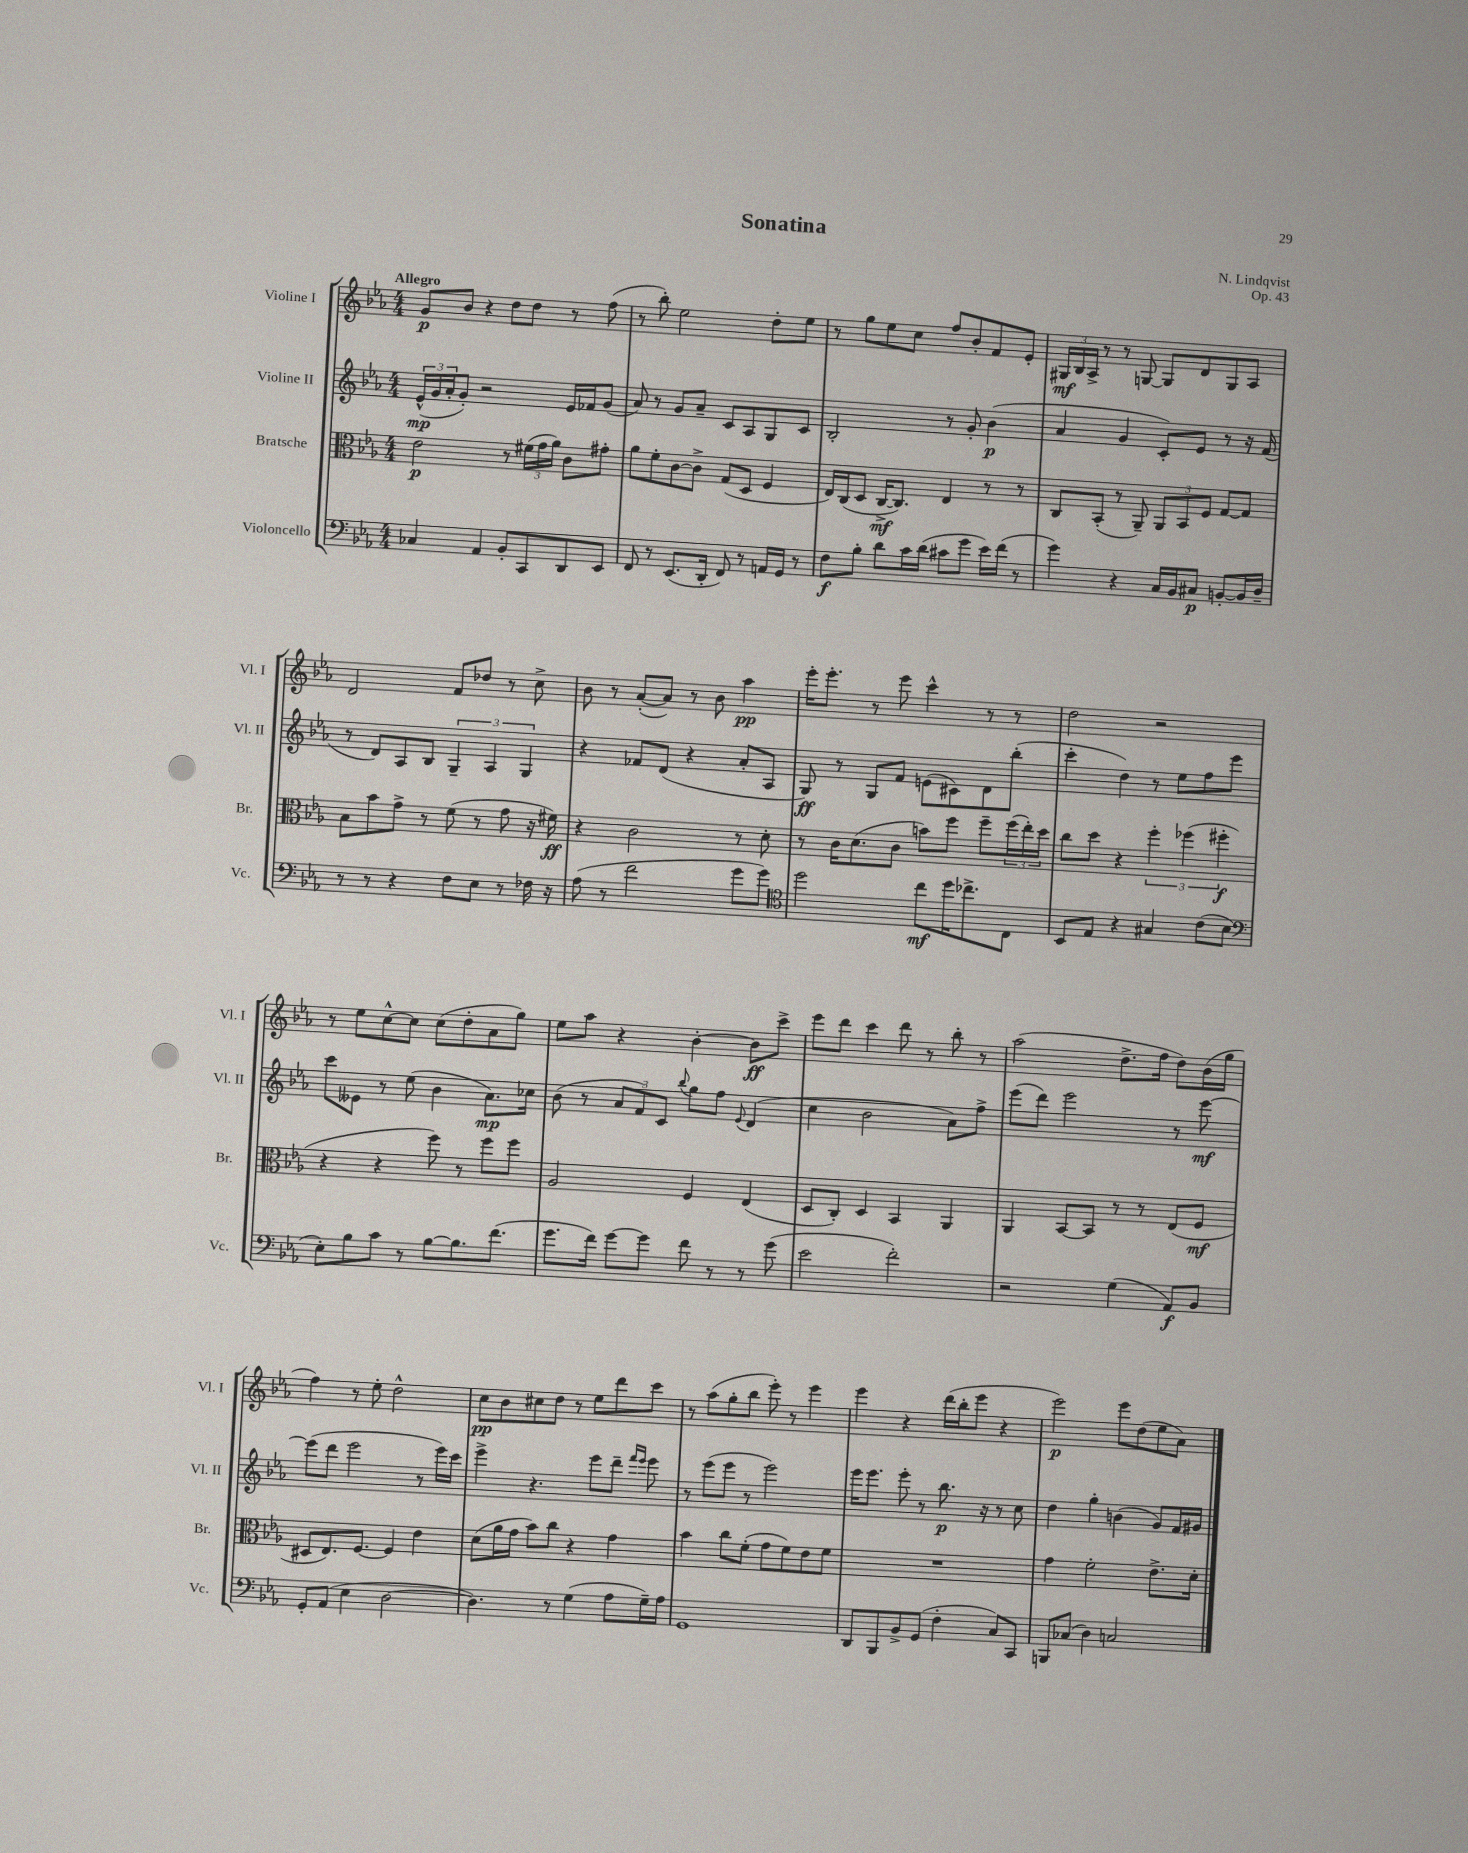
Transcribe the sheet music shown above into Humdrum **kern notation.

**kern	**dynam	**kern	**dynam	**kern	**dynam	**kern	**dynam
*part4	*part4	*part3	*part3	*part2	*part2	*part1	*part1
*staff4	*staff4	*staff3	*staff3	*staff2	*staff2	*staff1	*staff1
*I"Violoncello	*	*I"Bratsche	*	*I"Violine II	*	*I"Violine I	*
*I'Vc.	*	*I'Br.	*	*I'Vl. II	*	*I'Vl. I	*
*clefF4	*	*clefC3	*	*clefG2	*	*clefG2	*
*k[b-e-a-]	*	*k[b-e-a-]	*	*k[b-e-a-]	*	*k[b-e-a-]	*
*M4/4	*	*M4/4	*	*M4/4	*	*M4/4	*
=1	=1	=1	=1	=1	=1	=1	=1
!	!	!	!	!	!	!LO:TX:a:B:t=Allegro	!
4C-X/	.	2e-\	p	(24e-^^/LL	mp	8g/L	p
.	.	.	.	24g/	.	.	.
.	.	.	.	24a-'/J	.	.	.
.	.	.	.	8g'/J)	.	8b-/J	.
4AA-/	.	.	.	2r	.	4r	.
8BB-'/L	.	8r	.	.	.	8dd\L	.
8CC/	.	(24f#X\LL	.	.	.	8dd\J	.
.	.	24g\	.	.	.	.	.
.	.	24a-\JJ)	.	.	.	.	.
8DD/	.	8c\L	.	16e-/LL	.	8r	.
.	.	.	.	16f-X/J	.	.	.
8EE-/J	.	8g#X'\J	.	(8g/J	.	(8ff\	.
=2	=2	=2	=2	=2	=2	=2	=2
8FF/	.	8a-\L	.	8a-/)	.	8r	.
8r	.	8f'\	.	8r	.	8bb-'\)	.
(8.EE-/L	.	[8c\	.	8g/L	.	2ee-\	.
.	.	8c^\J]	.	8a-~/J	.	.	.
16DD'/Jk	.	.	.	.	.	.	.
8FF/)	.	(8G/L	.	8c/L	.	.	.
8r	.	8D/J	.	8A-/	.	.	.
16AAn/LL	.	4F/	.	8G/	.	8dd'\L	.
16GG/JJ	.	.	.	.	.	.	.
8r	.	.	.	8c/J	.	8ee-\J	.
=3	=3	=3	=3	=3	=3	=3	=3
8F\L	f	16E-/LL)	.	2B-'/	.	8r	.
.	.	(16C/J	.	.	.	.	.
8B-'\J	.	8D/J	.	.	.	8gg\L	.
8d\L	.	[16C^/KL	mf	.	.	8ee-\	.
.	.	8.C/J])	.	.	.	.	.
16c\L	.	.	.	.	.	8cc\J	.
(16d\JJ	.	.	.	.	.	.	.
8c#X\L	.	4E-/	.	8r	.	8ff/L	.
8g\J	.	.	.	8g'/	.	8b-'/	.
16e-\LL)	.	8r	.	(4b-\	p	8f/	.
(16f\JJ	.	.	.	.	.	.	.
8r	.	8r	.	.	.	8e-'/J	.
=4	=4	=4	=4	=4	=4	=4	=4
4g\)	.	8C/L	.	4a-/	.	24G#X/LL	mf
.	.	.	.	.	.	24B-/	.
.	.	.	.	.	.	24A-^/JJ	.
.	.	(8BB-'/J	.	.	.	8r	.
4r	.	8r	.	4g/	.	8r	.
.	.	8AA-~/)	.	.	.	[8Gn/	.
16C/LL	.	12AA-/L	.	8c'/L)	.	8G/L]	.
16BB-/J	.	.	.	.	.	.	.
.	.	12BB-/	.	.	.	.	.
8C#X/J	p	.	.	8e-/J	.	8d/	.
.	.	12F/J	.	.	.	.	.
[8BBn'/L	.	[8G/L	.	8r	.	8G/	.
16BB/L]	.	8G/J]	.	16r	.	8A-/J	.
16D~/JJ	.	.	.	(16f/	.	.	.
!!LO:LB:g=z
=5	=5	=5	=5	=5	=5	=5	=5
8r	.	8B-\L	.	8r	.	2d/	.
8r	.	8b-\	.	8d/L)	.	.	.
4r	.	8g^\J	.	8A-/	.	.	.
.	.	8r	.	8B-/J	.	.	.
8F\L	.	(8f\	.	6G~/	.	8f/L	.
8E-\J	.	8r	.	.	.	8dd-X/J	.
.	.	.	.	6A-/	.	.	.
8r	.	8g\	.	.	.	8r	.
.	.	.	.	6G/	.	.	.
16F-X\	.	16r	.	.	.	8cc^\	.
16r	.	16f#X\)	ff	.	.	.	.
=6	=6	=6	=6	=6	=6	=6	=6
(8A-\	.	4r	.	4r	.	8b-\	.
8r	.	.	.	.	.	8r	.
2f\	.	2c\	.	8f-X/L	.	([8a-'/L	.
.	.	.	.	(8d/J	.	8a-/J])	.
.	.	.	.	4r	.	8r	.
.	.	.	.	.	.	8b-\	.
8g\L	.	8r	.	8a-'/L	.	4aa-\	pp
8g\J)	.	8d'\	.	8A-/J	.	.	.
=7	=7	=7	=7	=7	=7	=7	=7
*clefC4	*	*	*	*	*	*	*
2dd\	.	8r	.	8G/)	ff	16eee-'\KL	.
.	.	.	.	.	.	8.eee-'\J	.
.	.	16c\KL	.	8r	.	.	.
.	.	(8.d\	.	.	.	.	.
.	.	.	.	8G/L	.	8r	.
.	.	8c\J	.	8f/J	.	8eee-\	.
8cc\L	mf	8bn\L)	.	(8en\L	.	4ccc^^\	.
16dd\K	.	8ff\J	.	8c#X\)	.	.	.
8.cc-X^\	.	.	.	.	.	.	.
.	.	8ff~\L	.	8d\	.	8r	.
8C\J	.	(24ff\L	.	(8bb-'\J	.	8r	.
.	.	24ee-'\)	.	.	.	.	.
.	.	24dd\JJ	.	.	.	.	.
=8	=8	=8	=8	=8	=8	=8	=8
8BB-/L	.	8cc\L	.	4ccc'\	.	2dd\	.
8E-/J	.	8dd\J	.	.	.	.	.
4r	.	4r	.	4dd\)	.	.	.
4G#X/	.	6ff'\	.	8r	.	2r	.
.	.	.	.	8ee-\L	.	.	.
.	.	(6ff-X\	.	.	.	.	.
(8c\L	.	.	.	8ff\	.	.	.
.	.	6ff#X'\	f	.	.	.	.
8B-\J	.	.	.	8eee-\J	.	.	.
!!LO:LB:g=z
=9	=9	=9	=9	=9	=9	=9	=9
*clefF4	*	*	*	*	*	*	*
8E-'\L)	.	4r	.	8ccc\L	.	8r	.
8B-\	.	.	.	8e--X\J	.	8ee-\L	.
8c\J	.	4r	.	8r	.	[8cc^^\	.
8r	.	.	.	(8ee-\	.	8cc\J]	.
[8B-\L	.	8ff\)	.	4b-\	.	(8cc\L	.
8.B-\]	.	8r	.	.	.	8dd'\	.
.	.	8ff\L	.	8.a-\L)	mp	8a-\	.
(8.f\J	.	.	.	.	.	.	.
.	.	8ff\J	.	.	.	8gg\J)	.
.	.	.	.	16cc-X\Jk	.	.	.
=10	=10	=10	=10	=10	=10	=10	=10
8.g\L	.	2A-/	.	(8b-\	.	8ee-\L	.
.	.	.	.	8r	.	8aa-\J	.
16f\Jk)	.	.	.	.	.	.	.
[8g\L	.	.	.	12a-/L	.	4r	.
.	.	.	.	12f/)	.	.	.
8g\J]	.	.	.	.	.	.	.
.	.	.	.	12c/J	.	.	.
.	.	.	.	8qqbb-/	.	.	.
8f\	.	4F/	.	8gg\L	.	[4b-'\	.
8r	.	.	.	8ff\J	.	.	.
.	.	.	.	8qqe-/	.	.	.
8r	.	(4E-/	.	(4d/	.	8b-\L]	ff
(8g\	.	.	.	.	.	8ccc^\J	.
=11	=11	=11	=11	=11	=11	=11	=11
2e-\	.	8D/L	.	4cc\	.	8eee-\L	.
.	.	8C'/J)	.	.	.	8ddd\J	.
.	.	4D/	.	2b-\	.	4ccc\	.
2f'\)	.	4BB-/	.	.	.	8ddd\	.
.	.	.	.	.	.	8r	.
.	.	4AA-/	.	8a-\L)	.	8bb-'\	.
.	.	.	.	8ff^\J	.	8r	.
=12	=12	=12	=12	=12	=12	=12	=12
2r	.	4AA-/	.	(8eee-\L	.	(2aa-\	.
.	.	.	.	8ddd\J)	.	.	.
.	.	[8BB-/L	.	2eee-\	.	.	.
.	.	8BB-/J]	.	.	.	.	.
(4G\	.	8r	.	.	.	8.dd^\L	.
.	.	8r	.	.	.	.	.
.	.	.	.	.	.	16ff\Jk	.
8AA-/L)	f	(8E-/L	.	8r	.	8dd\L)	.
8BB-/J	.	8F/J	mf	[8eee-\	mf	(16b-\L	.
.	.	.	.	.	.	16gg\JJ	.
!!LO:LB:g=z
=13	=13	=13	=13	=13	=13	=13	=13
8GG'/L	.	8D#X/L	.	(8eee-\L]	.	4ff\)	.
(8AA-/J	.	8.E-/)	.	8ddd\J	.	.	.
4E-\	.	.	.	2eee-\	.	8r	.
.	.	[8.F/J	.	.	.	.	.
.	.	.	.	.	.	8ee-'\	.
[2D\	.	4F/]	.	.	.	2dd^^\	.
.	.	4e-\	.	8r	.	.	.
.	.	.	.	16eee-\LL)	.	.	.
.	.	.	.	16ccc\JJ	.	.	.
=14	=14	=14	=14	=14	=14	=14	=14
4.D\])	.	(8d\L	.	4eee-^\	.	8cc\L	pp
.	.	16a-\L	.	.	.	8b-\	.
.	.	16g\JJ	.	.	.	.	.
.	.	8b-\L)	.	4.r	.	8cc#X\	.
8r	.	8cc\J	.	.	.	8dd\J	.
(4G\	.	4r	.	.	.	8r	.
.	.	.	.	8eee-\L	.	8ee-\L	.
8A-\L	.	4g\	.	8ddd~\J	.	8ddd\	.
.	.	.	.	16qqfff/LL	.	.	.
.	.	.	.	16qqeee-/JJ	.	.	.
16G~\L)	.	.	.	8eee-\	.	8ccc\J	.
16A-\JJ	.	.	.	.	.	.	.
=15	=15	=15	=15	=15	=15	=15	=15
1GG	.	4b-\	.	8r	.	8r	.
.	.	.	.	(8eee-\L	.	(8aa-\L	.
.	.	8cc\L	.	8eee-\J	.	8gg'\	.
.	.	(8f'\J	.	8r	.	8bb-\J	.
.	.	8g\L	.	2eee-\)	.	8eee-'\)	.
.	.	8f\)	.	.	.	8r	.
.	.	8e-\	.	.	.	4eee-\	.
.	.	8f\J	.	.	.	.	.
=16	=16	=16	=16	=16	=16	=16	=16
8DD/L	.	1r	.	16eee-\KL	.	4eee-\	.
.	.	.	.	8.eee-\J	.	.	.
8BBB-/	.	.	.	.	.	.	.
8BB-^/	.	.	.	8eee-'\	.	4r	.
(8GG/J	.	.	.	8r	.	.	.
4F'\	.	.	.	8.bb-\	p	(16ddd\LL	.
.	.	.	.	.	.	16bb-'\J	.
.	.	.	.	.	.	8eee-\J	.
.	.	.	.	16r	.	.	.
8C/L)	.	.	.	8r	.	4r	.
8CC/J	.	.	.	8cc\	.	.	.
=17	=17	=17	=17	=17	=17	=17	=17
8BBBn/L	.	4g\	.	4dd\	.	2eee-\)	p
(8C-X/J	.	.	.	.	.	.	.
4D\)	.	2f'\	.	4gg'\	.	.	.
2Cn/	.	.	.	(4bn\	.	8eee-\L	.
.	.	.	.	.	.	(8dd\	.
.	.	8.e-^\L	.	8g/L)	.	8ee-\	.
.	.	.	.	16f/L	.	8a-\J)	.
.	.	16d'\Jk	.	16g#X/JJ	.	.	.
==	==	==	==	==	==	==	==
*-	*-	*-	*-	*-	*-	*-	*-
